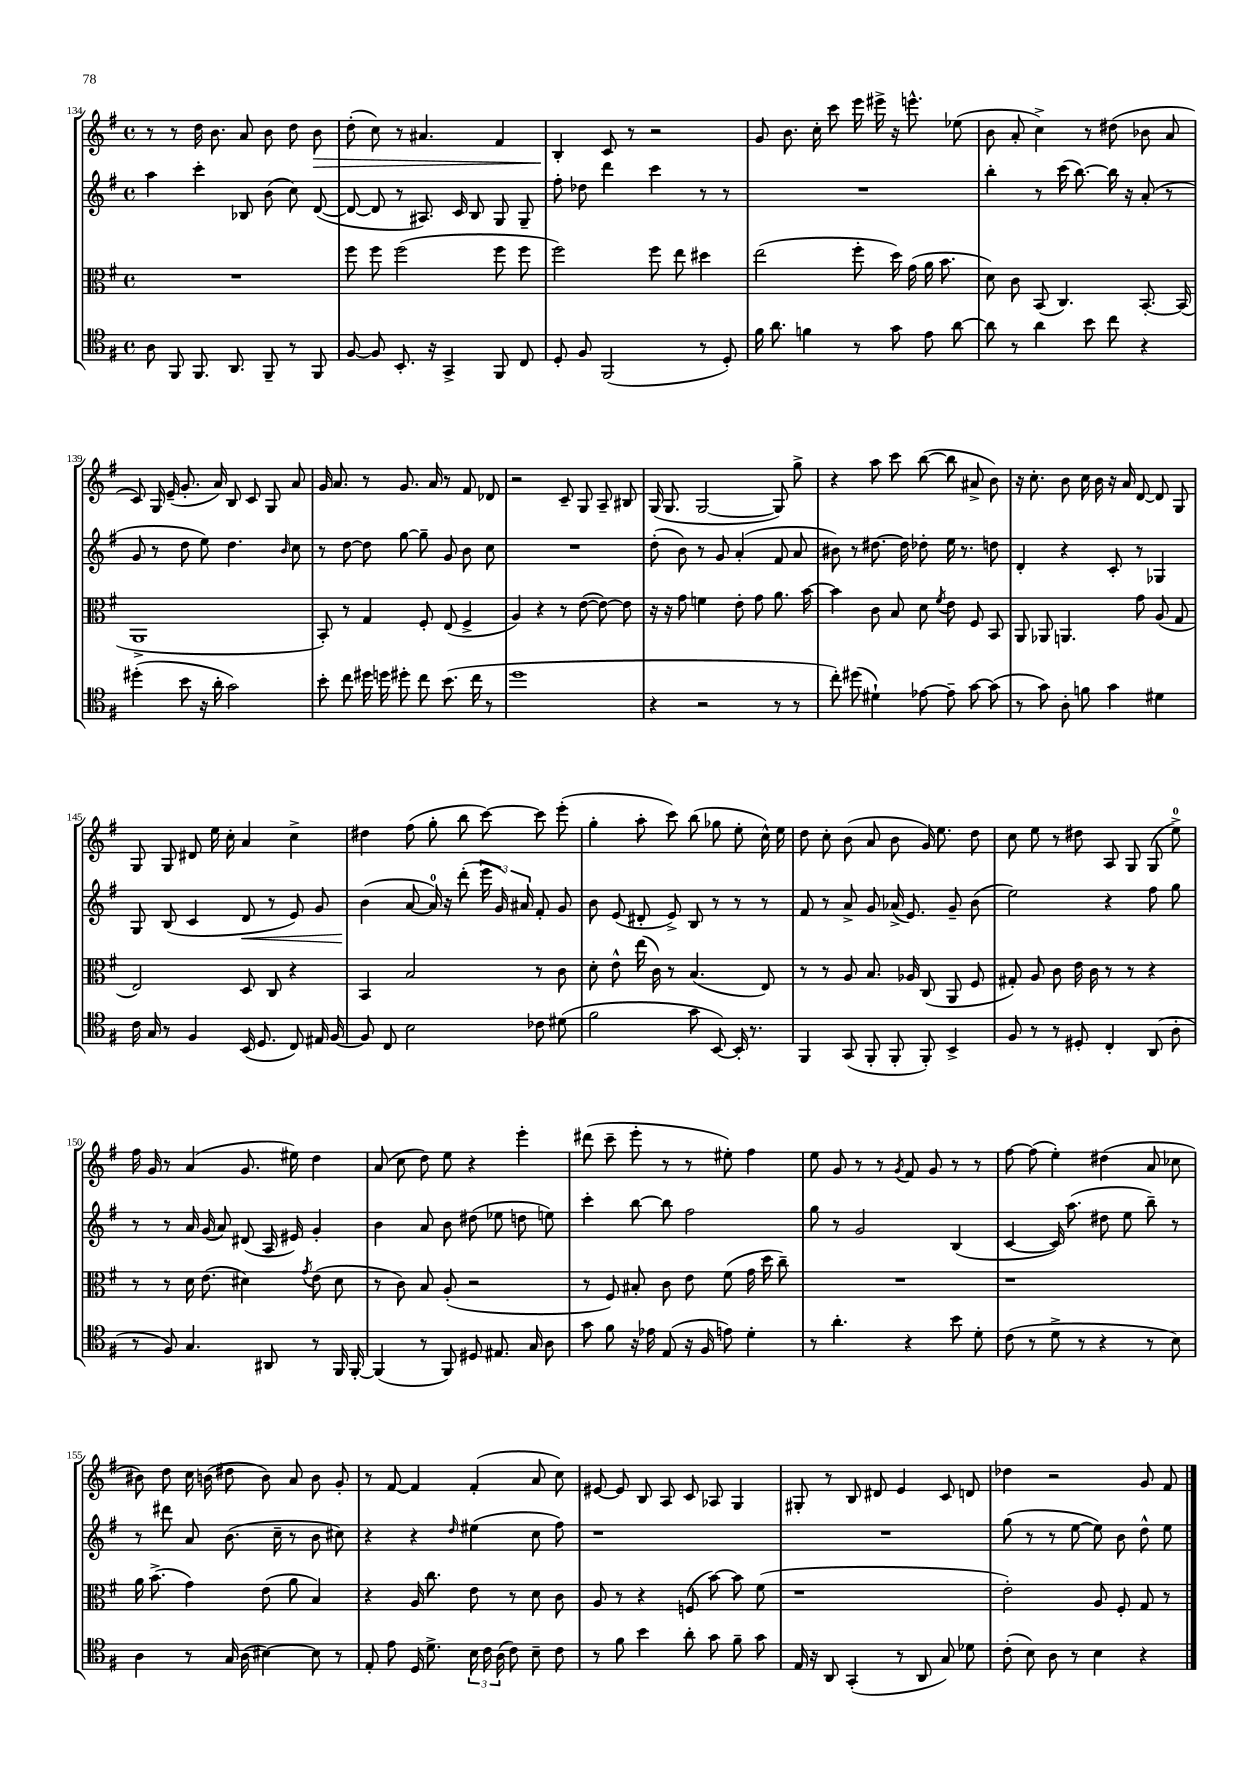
<<
\new StaffGroup <<
\new Staff = "s0" {
    \clef treble \key g \major \defaultTimeSignature \time 4/4
    \autoBeamOff r8 r8 d''16 b'8. a'8 b'8 d''8 b'8\> |
    d''8-.( c''8) r8 ais'4. fis'4 |
    b4-.\! c'8 r8 r2 |
    g'8 b'8. c''16-. c'''8 e'''16 eis'''16-> r16 e'''8.-^ ees''8( |
    b'8 a'8-. c''4->) r8 dis''8( bes'8 a'8 |
    c'8) g16 e'16--( g'8.-. a'16) b8 c'8 g8 a'8 |
    g'16 a'8. r8 g'8. a'16 r8 fis'8 des'8 |
    r2 c'8-- g8 a8-- bis8 |
    g16( g8. g2~ g8) g''8-> |
    r4 a''8 c'''8 b''8~( b''8 ais'8-> b'8) |
    r16 c''8.-. b'8 c''16 b'16 r16 a'16 d'8~ d'8 g8 |
    g8 g8 dis'8 e''16 c''16-. a'4 c''4-> |
    dis''4 fis''8( g''8-. b''8 c'''8~) c'''8 e'''8-.( |
    g''4-. a''8-. c'''8) b''8( ges''8 e''8-. c''16-^) e''16 |
    d''8 c''8-. b'8( a'8 b'8 g'16) e''8. d''8 |
    c''8 e''8 r8 dis''8 a8 g8 g8( e''8-0->) |
    fis''16 g'16 r8 a'4( g'8. eis''16) d''4 |
    a'8( c''8 d''8) e''8 r4 e'''4-. |
    dis'''8( c'''8-- e'''8-. r8 r8 eis''8-.) fis''4 |
    e''8 g'8 r8 r8 \acciaccatura { g'8 } fis'8 g'8 r8 r8 |
    fis''8~ fis''8( e''4-.) dis''4( a'8 ces''8 |
    bis'8) d''8 c''16 b'16( dis''8 b'8) a'8 b'8 g'8-. |
    r8 fis'8~ fis'4 fis'4-.( a'8 c''8) |
    eis'8~ eis'8 b8 a8 c'8 aes8 g4 |
    gis8-. r8 b8 dis'8 e'4 c'8 d'8 |
    des''4 r2 g'8 fis'8 \bar "|." |
}
\new Staff = "s1" {
    \clef treble \key g \major \defaultTimeSignature \time 4/4
    \autoBeamOff a''4 c'''4-. bes8 b'8( c''8) d'8~( |
    d'8~ d'8 r8 ais8.) c'16 b8 g8 g8-- |
    fis''8-. des''8 d'''4 c'''4 r8 r8 |
    R1 |
    b''4-. r8 c'''16( b''8.~) b''16 r16 a'8-.( r8 |
    g'8 r8 d''8 e''8) d''4. \grace { b'16 } c''8 |
    r8 d''8~ d''8 g''8~ g''8-- g'8 b'8 c''8 |
    R1 |
    d''8-.( b'8) r8 g'8 a'4-.( fis'8 a'8 |
    bis'8) r8 dis''8.~ dis''16 des''8-. e''16 r8. d''8 |
    d'4-. r4 c'8-. r8 ges4 |
    g8 b8( c'4 d'8\< r8 e'8) g'8 |
    b'4\!( a'8~ a'16-0) r16 d'''8-.( \tuplet 3/2 { e'''16 g'16) ais'16 } fis'8-. g'8 |
    b'8 e'8( dis'8-. e'8->) b8 r8 r8 r8 |
    fis'8 r8 a'8-> g'8 aes'16->( e'8.) g'8-- b'8( |
    e''2) r4 fis''8 g''8 |
    r8 r8 a'16 g'16( a'8) dis'8( a16 eis'16) g'4-. |
    b'4 a'8 b'8 dis''8( ees''8 d''8 e''8) |
    c'''4-. b''8~ b''8 fis''2 |
    g''8 r8 g'2 b4( |
    c'4~ c'16) a''8.( dis''8 e''8 b''8--) r8 |
    r8 dis'''8 a'8 b'8.( c''16-- r8 b'8 cis''8) |
    r4 r4 \grace { d''16 } eis''4( c''8 fis''8) |
    r1 |
    R1 |
    g''8( r8 r8 e''8~ e''8) b'8 d''8-^ e''8 \bar "|." |
}
\new Staff = "s2" {
    \clef alto \key g \major \defaultTimeSignature \time 4/4
    \autoBeamOff R1 |
    fis''8 fis''8 fis''2( fis''8 fis''8 |
    fis''2) fis''8 e''8 dis''4 |
    e''2( fis''8-. d''16) g'16( a'16 b'8. |
    d'8) c'8 b,8( c4.) b,8.~-. b,16( |
    a,1-> |
    b,8-.) r8 g4 fis8-. e8( fis4-> |
    a4) r4 r8 e'8~( e'8~) e'8 |
    r16 r16 g'8 f'4 e'8-. g'8 a'8. b'16~ |
    b'4 c'8 b8 d'8 \acciaccatura { fis'8 } e'8 fis8 b,8 |
    a,8 aes,8 a,4. g'8 a8( g8 |
    e2) d8 c8 r4 |
    b,4 b2 r8 c'8 |
    d'8-. e'8-^ e''16( c'16) r8 b4.( e8) |
    r8 r8 a8 b8. aes16 c8( a,8 fis8 |
    gis8-.) a8 c'8 e'16 c'16 r8 r8 r4 |
    r8 r8 d'16 e'8.( dis'4) \acciaccatura { g'8 } e'8( dis'8 |
    r8 c'8) b8 a8-.( r2 |
    r8 fis8) bis8-. c'8 e'8 fis'8( g'16 d''16 c''8--) |
    R1 |
    r1 |
    a'16 b'8.->( g'4) e'8( a'8 b4) |
    r4 a16 c''8. e'8 r8 d'8 c'8 |
    a8 r8 r4 f8( b'8~) b'8 fis'8( |
    r1 |
    e'2-.) a8 fis8-. g8 r8 \bar "|." |
}
\new Staff = "s3" {
    \clef tenor \key g \major \defaultTimeSignature \time 4/4
    \autoBeamOff a8 fis,8 fis,8. a,8. fis,8-- r8 fis,8 |
    fis8~ fis8 b,8.-. r16 g,4-> fis,8 c8 |
    d8-. fis8 fis,2( r8 d8-.) |
    fis'16 a'8. f'4 r8 g'8 e'8 a'8~ |
    a'8 r8 a'4 b'8 c''8 r4 |
    dis''4-.( b'8 r16 a'16-. g'2) |
    b'8-. c''8 dis''16 d''16 dis''8-. c''8 b'8.( c''16 r8 |
    d''1 |
    r4 r2 r8 r8 |
    c''8-.) dis''8( dis'4-!) ees'8~ ees'8-- g'8~ g'8( |
    r8 g'8) a8-. f'8 g'4 dis'4 |
    c'16 g16 r8 fis4 b,16( d8. c8) eis16 fis16~ |
    fis8 c8 b2 ces'8 dis'8( |
    fis'2 g'8 b,8~) b,16-. r8. |
    fis,4 g,8( fis,8-. fis,8-. fis,8-.) b,4-> |
    fis8 r8 r8 dis8-. c4-. a,8( a8-. |
    r8 fis8) g4. ais,8 r8 fis,16 fis,16~-. |
    fis,4( r8 fis,8) dis8 eis8. g16 a8 |
    g'8 fis'8 r16 ees'16 e8( r16 fis16 e'8) d'4-. |
    r8 a'4.-. r4 b'8 d'8-. |
    c'8( r8 d'8-> r8 r4 r8 b8) |
    a4 r8 g16 a16( bis4~) bis8 r8 |
    e8-. e'8 d16 d'8.-> \tuplet 3/2 { b16 c'16 a16( } c'8) b8-- c'8 |
    r8 fis'8 b'4 a'8-. g'8 fis'8-- g'8 |
    e16 r16 a,8 g,4-.( r8 a,8 g8) des'8 |
    c'8-.( b8) a8 r8 b4 r4 \bar "|." |
}
>>
>>
\layout { \context { \Score currentBarNumber = #134 } }
